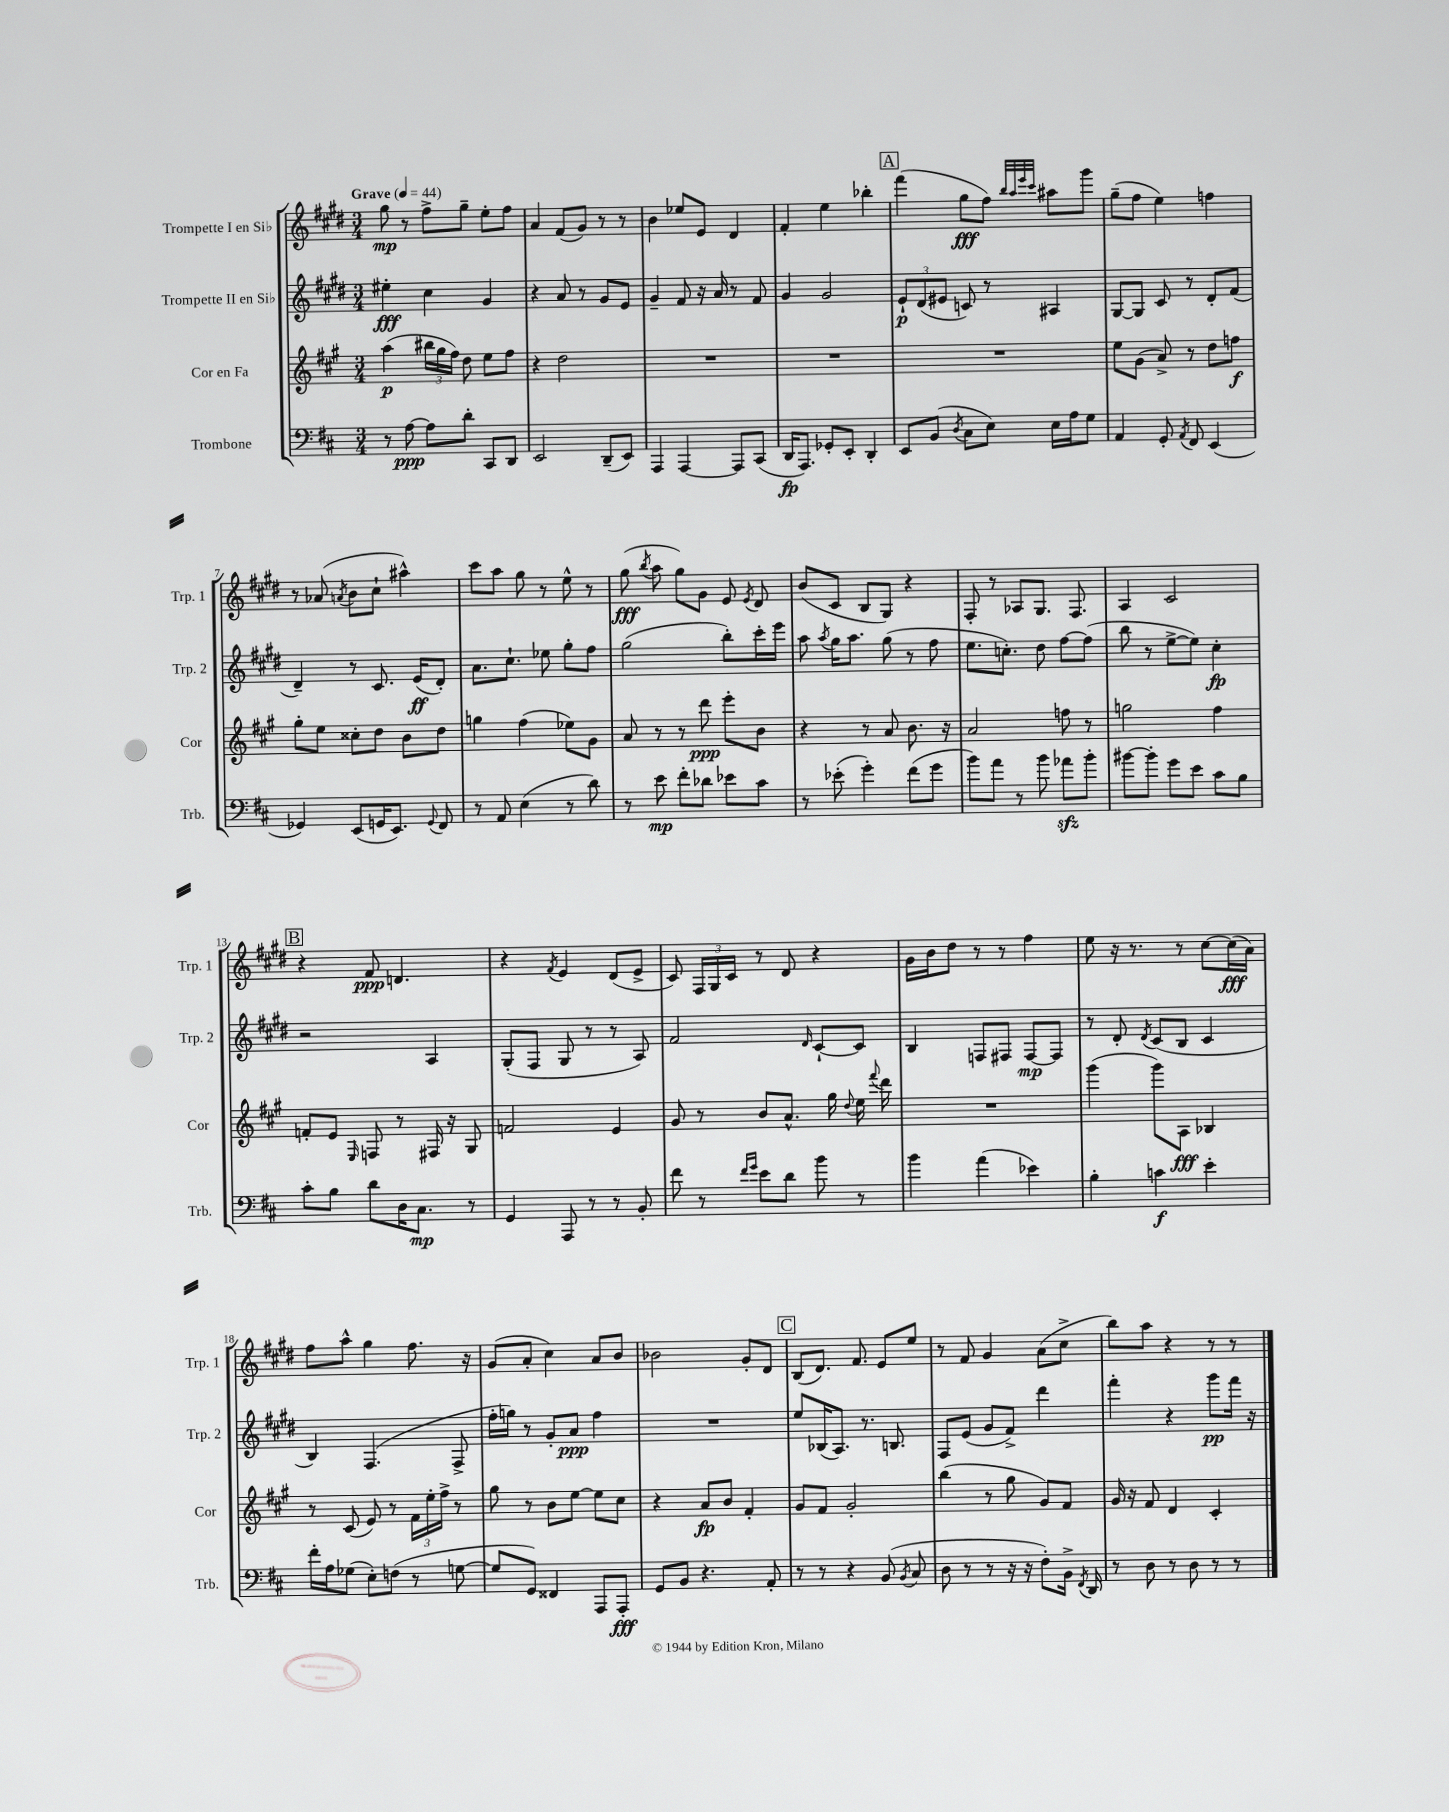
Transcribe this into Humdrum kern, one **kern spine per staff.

**kern	**dynam	**kern	**dynam	**kern	**dynam	**kern	**dynam
*part4	*part4	*part3	*part3	*part2	*part2	*part1	*part1
*staff4	*staff4	*staff3	*staff3	*staff2	*staff2	*staff1	*staff1
*I"Trombone	*	*I"Cor en Fa	*	*I"Trompette II en Si♭	*	*I"Trompette I en Si♭	*
*I'Trb.	*	*I'Cor	*	*I'Trp. 2	*	*I'Trp. 1	*
*clefF4	*	*clefG2	*	*clefG2	*	*clefG2	*
*k[f#c#]	*	*k[f#c#g#]	*	*k[f#c#g#d#]	*	*k[f#c#g#d#]	*
*M3/4	*	*M3/4	*	*M3/4	*	*M3/4	*
*MM44	*	*MM44	*	*MM44	*	*MM44	*
=1	=1	=1	=1	=1	=1	=1	=1
!	!	!	!	!	!	!LO:TX:a:B:t=Grave	!
8r	.	(4aa\	p	4ee#X'\	fff	8gg#\	mp
[8A\	ppp	.	.	.	.	8r	.
8A\L]	.	24bb#X\LL	.	4cc#\	.	8ff#^\L	.
.	.	24gg#\	.	.	.	.	.
.	.	24ff#\JJ)	.	.	.	.	.
8d'\J	.	8dd\	.	.	.	8gg#~\J	.
8CC#/L	.	8ee\L	.	4g#/	.	8ee'\L	.
8DD/J	.	8ff#\J	.	.	.	8ff#\J	.
=2	=2	=2	=2	=2	=2	=2	=2
2EE/	.	4r	.	4r	.	4a/	.
.	.	2dd\	.	8a/	.	(8f#/L	.
.	.	.	.	8r	.	8g#/J)	.
(8DD~/L	.	.	.	8g#/L	.	8r	.
8EE/J)	.	.	.	8e/J	.	8r	.
=3	=3	=3	=3	=3	=3	=3	=3
4AAA/	.	2.r	.	4g#~/	.	4b\	.
[4AAA/	.	.	.	8f#/	.	8ee-X/L	.
.	.	.	.	16r	.	8e/J	.
.	.	.	.	16a/	.	.	.
8AAA/L]	.	.	.	8r	.	4d#/	.
(8CC#/J	.	.	.	8f#/	.	.	.
=4	=4	=4	=4	=4	=4	=4	=4
16DD/KL	fp	2.r	.	4g#/	.	4f#'/	.
8.AAA/J)	.	.	.	.	.	.	.
8GG-X'/L	.	.	.	2g#/	.	4ee\	.
8EE'/J	.	.	.	.	.	.	.
4DD'/	.	.	.	.	.	4bb-X'\	.
!!LO:REH:place=s1:t=A
=5	=5	=5	=5	=5	=5	=5	=5
8EE/L	.	2.r	.	12e`/L	p	(4fff#\	.
.	.	.	.	(12d#/	.	.	.
(8BB/J	.	.	.	.	.	.	.
.	.	.	.	12e#X/J	.	.	.
8qD/	.	.	.	.	.	.	.
8C#\L	.	.	.	8cn/)	.	8gg#\L	fff
8E\J)	.	.	.	8r	.	8ff#\J)	.
.	.	.	.	.	.	32qqbb/LLL	.
.	.	.	.	.	.	32qqaa/	.
.	.	.	.	.	.	32qqeee/	.
.	.	.	.	.	.	32qqccc#/JJJ	.
16E\LL	.	.	.	4A#X/	.	8aa#X\L	.
16A\J	.	.	.	.	.	.	.
8G\J	.	.	.	.	.	8ggg#\J	.
=6	=6	=6	=6	=6	=6	=6	=6
4AA/	.	8ee\L	.	[8G#/L	.	(8gg#~\L	.
.	.	(8g#\J	.	8G#/J]	.	8ff#\J	.
8GG'/	.	8a^/)	.	8c#/	.	4ee\)	.
8qAA/	.	.	.	.	.	.	.
8FF#/	.	8r	.	8r	.	.	.
(4EE/	.	8dd\L	.	8d#'/L	.	4ffn\	.
.	.	8ffn\J	f	(8f#/J	.	.	.
!!LO:LB:g=z
=7	=7	=7	=7	=7	=7	=7	=7
4GG-X/)	.	8gg#'\L	.	4d#~/)	.	8r	.
.	.	8ee\J	.	.	.	(8a-X/	.
.	.	.	.	.	.	8qan/	.
(8EE/L	.	8cc##X'\L	.	8r	.	8b\L	.
16GGn/K	.	8dd\J	.	8.c#/	.	8cc#`\J	.
8.EE/J)	.	.	.	.	.	.	.
.	.	8b\L	.	.	.	4aa#X^^\)	.
.	.	.	.	(16e/KL	ff	.	.
8qqGG/	.	.	.	.	.	.	.
8FF#/	.	8dd\J	.	8d#'/J)	.	.	.
=8	=8	=8	=8	=8	=8	=8	=8
8r	.	4ggn\	.	8.a\L	.	8ccc#\L	.
8AA/	.	.	.	.	.	8aa\J	.
.	.	.	.	8.cc#`\J	.	.	.
(4E\	.	(4ff#\	.	.	.	8gg#\	.
.	.	.	.	8ee-X\	.	8r	.
8r	.	8ee-X\L)	.	8gg#'\L	.	8ee^^\	.
8d\)	.	8g#\J	.	8ff#\J	.	8r	.
=9	=9	=9	=9	=9	=9	=9	=9
8r	.	8a/	.	(2gg#\	.	(8gg#\	fff
.	.	.	.	.	.	8qbb/	.
8e\	mp	8r	.	.	.	8aa\	.
8f#'\L	.	8r	.	.	.	8gg#\L)	.
8d-X\J	.	8ddd\	ppp	.	.	8g#\J	.
8e-X\L	.	8eee'\L	.	8bb'\L)	.	8e/	.
.	.	.	.	.	.	8qe/	.
8c#\J	.	8b\J	.	16ccc#'\L	.	8d#/	.
.	.	.	.	16eee\JJ	.	.	.
=10	=10	=10	=10	=10	=10	=10	=10
8r	.	4r	.	8aa\	.	(8b/L	.
.	.	.	.	8qaa/	.	.	.
(8e-X'\	.	.	.	16gg#\KL	.	8c#/J	.
.	.	.	.	8.aa\J	.	.	.
4g'\)	.	8r	.	.	.	8B/L	.
.	.	8a/	.	(8gg#\	.	8G#/J)	.
(8f#\L	.	8.b\	.	8r	.	4r	.
8g\J	.	.	.	8ff#\	.	.	.
.	.	16r	.	.	.	.	.
=11	=11	=11	=11	=11	=11	=11	=11
8b\L)	.	2a/	.	8.ee\L	.	8F#'/	.
8a\J	.	.	.	.	.	8r	.
.	.	.	.	8.ccn'\J)	.	.	.
8r	.	.	.	.	.	8A-X/L	.
8b\	.	.	.	8dd#\	.	8.G#/J	.
8a-Xzz\L	.	8ffn\	.	[8ff#\L	.	.	.
.	.	.	.	.	.	8.F#/	.
8b'\J	.	8r	.	(8ff#\J]	.	.	.
=12	=12	=12	=12	=12	=12	=12	=12
[8b#X\L	.	2ggn\	.	8bb\	.	4A/	.
8b#'\J]	.	.	.	8r	.	.	.
8g\L	.	.	.	[8ee^\L	.	2c#/	.
8e\J	.	.	.	8ee\J])	.	.	.
8c#\L	.	4ff#\	.	4cc#'\	fp	.	.
8B\J	.	.	.	.	.	.	.
!!LO:LB:g=z
!!LO:REH:place=s1:t=B
=13	=13	=13	=13	=13	=13	=13	=13
8c#'\L	.	8fn'/L	.	2r	.	4r	.
8B\J	.	8e/J	.	.	.	.	.
.	.	16qqE/	.	.	.	.	.
8d\L	.	8Fn/	.	.	.	8f#/	ppp
16D\K	.	8r	.	.	.	4.dn/	.
8.C#\J	mp	.	.	.	.	.	.
.	.	16F#X/	.	4A/	.	.	.
.	.	16r	.	.	.	.	.
8r	.	8G#/	.	.	.	.	.
=14	=14	=14	=14	=14	=14	=14	=14
4GG/	.	2fn/	.	(8G#'/L	.	4r	.
.	.	.	.	8F#/J	.	.	.
.	.	.	.	.	.	8qf#/	.
8AAA/	.	.	.	8G#/	.	4e/	.
8r	.	.	.	8r	.	.	.
8r	.	4e/	.	8r	.	(8d#/L	.
8BB'/	.	.	.	8A/)	.	8e^/J	.
=15	=15	=15	=15	=15	=15	=15	=15
8f#\	.	8g#/	.	2f#/	.	8c#/)	.
8r	.	8r	.	.	.	24F#/LL	.
.	.	.	.	.	.	24G#/	.
.	.	.	.	.	.	24c#/JJ	.
16qqf#/LL	.	.	.	.	.	.	.
16qqg/JJ	.	.	.	.	.	.	.
8e\L	.	8b/L	.	.	.	8r	.
8d\J	.	8.a^^/J	.	.	.	8d#/	.
.	.	.	.	16qqd#/	.	.	.
8b\	.	.	.	[8c#`/L	.	4r	.
.	.	16gg#\	.	.	.	.	.
.	.	8qqdd/	.	.	.	.	.
8r	.	16ee\	.	8c#/J]	.	.	.
.	.	8qqfff#/	.	.	.	.	.
.	.	16ddd\	.	.	.	.	.
=16	=16	=16	=16	=16	=16	=16	=16
4b\	.	2.r	.	4B/	.	16g#\LL	.
.	.	.	.	.	.	16b\J	.
.	.	.	.	.	.	8dd#\J	.
(4a\	.	.	.	8Fn/L	.	8r	.
.	.	.	.	8F#X/J	.	8r	.
4e-X\)	.	.	.	[8F#/L	mp	4ff#\	.
.	.	.	.	8F#/J]	.	.	.
=17	=17	=17	=17	=17	=17	=17	=17
4B'\	.	(4ggg#\	.	8r	.	8ee\	.
.	.	.	.	8d#'/	.	16r	.
.	.	.	.	.	.	8.r	.
.	.	.	.	8qd#/	.	.	.
4cn\	f	8ggg#\L)	.	(8c#/L	.	.	.
.	.	8A\J	fff	8B/J	.	8r	.
4e'\	.	4B-X/	.	4c#/	.	[8cc#\L	.
.	.	.	.	.	.	(16cc#\L]	fff
.	.	.	.	.	.	16a\JJ)	.
!!LO:LB:g=z
=18	=18	=18	=18	=18	=18	=18	=18
16f#'\LL	.	8r	.	4B/)	.	8ff#\L	.
16A\J	.	.	.	.	.	.	.
(8G-X\J	.	(8c#/	.	.	.	8aa^^\J	.
8E'\L)	.	8e/)	.	(4.F#/	.	4gg#\	.
(8Fn\J	.	8r	.	.	.	.	.
8r	.	24f#\LL	.	.	.	8.ff#\	.
.	.	24ee'\	.	.	.	.	.
.	.	24ff#^\JJ	.	.	.	.	.
[8Gn\	.	8r	.	8F#^/	.	.	.
.	.	.	.	.	.	16r	.
=19	=19	=19	=19	=19	=19	=19	=19
8G/L]	.	8gg#\	.	16ff#'\LL	.	(8g#/L	.
.	.	.	.	16ggn\JJ)	.	.	.
8GG/J)	.	8r	.	8r	.	8a'/J	.
4FF##X/	.	8b\L	.	8g#'/L	.	4cc#\)	.
.	.	[8ee\J	.	8a/J	ppp	.	.
8AAA/L	.	8ee\L]	.	4ff#\	.	8a/L	.
8AAA'/J	fff	8cc#\J	.	.	.	8b/J	.
=20	=20	=20	=20	=20	=20	=20	=20
8GG/L	.	4r	.	2.r	.	2b-X\	.
8BB/J	.	.	.	.	.	.	.
4.r	.	8a/L	fp	.	.	.	.
.	.	8b/J	.	.	.	.	.
.	.	4f#'/	.	.	.	8g#'/L	.
8AA'/	.	.	.	.	.	8d#/J	.
!!LO:REH:place=s1:t=C
=21	=21	=21	=21	=21	=21	=21	=21
8r	.	8g#/L	.	8ee/L	.	(8B/L	.
8r	.	8f#/J	.	(16B-X/K	.	8.d#/J)	.
.	.	.	.	8.A/J)	.	.	.
4r	.	2g#'/	.	.	.	.	.
.	.	.	.	.	.	8.f#/	.
.	.	.	.	8.r	.	.	.
(8BB/	.	.	.	.	.	8e/L	.
.	.	.	.	8.Bn/	.	.	.
8qBB/	.	.	.	.	.	.	.
8C#/	.	.	.	.	.	8ee/J	.
=22	=22	=22	=22	=22	=22	=22	=22
8D\	.	(4bb\	.	8F#/L	.	8r	.
8r	.	.	.	(8e/J	.	8f#/	.
8r	.	8r	.	8g#/L	.	4g#/	.
16r	.	8gg#\	.	8f#^/J)	.	.	.
16r	.	.	.	.	.	.	.
8F#'\L)	.	8g#/L)	.	4ddd#\	.	(8a\L	.
16BB^\Jk	.	8f#/J	.	.	.	8cc#^\J	.
8qFF#/	.	.	.	.	.	.	.
16DD/	.	.	.	.	.	.	.
=23	=23	=23	=23	=23	=23	=23	=23
8r	.	16g#/	.	4fff#'\	.	8bb\L)	.
.	.	16r	.	.	.	.	.
8D\	.	8f#/	.	.	.	8aa\J	.
8r	.	4d/	.	4r	.	4r	.
8D\	.	.	.	.	.	.	.
8r	.	4c#'/	.	8ggg#\L	pp	8r	.
8r	.	.	.	16fff#\Jk	.	8r	.
.	.	.	.	16r	.	.	.
==	==	==	==	==	==	==	==
*-	*-	*-	*-	*-	*-	*-	*-
